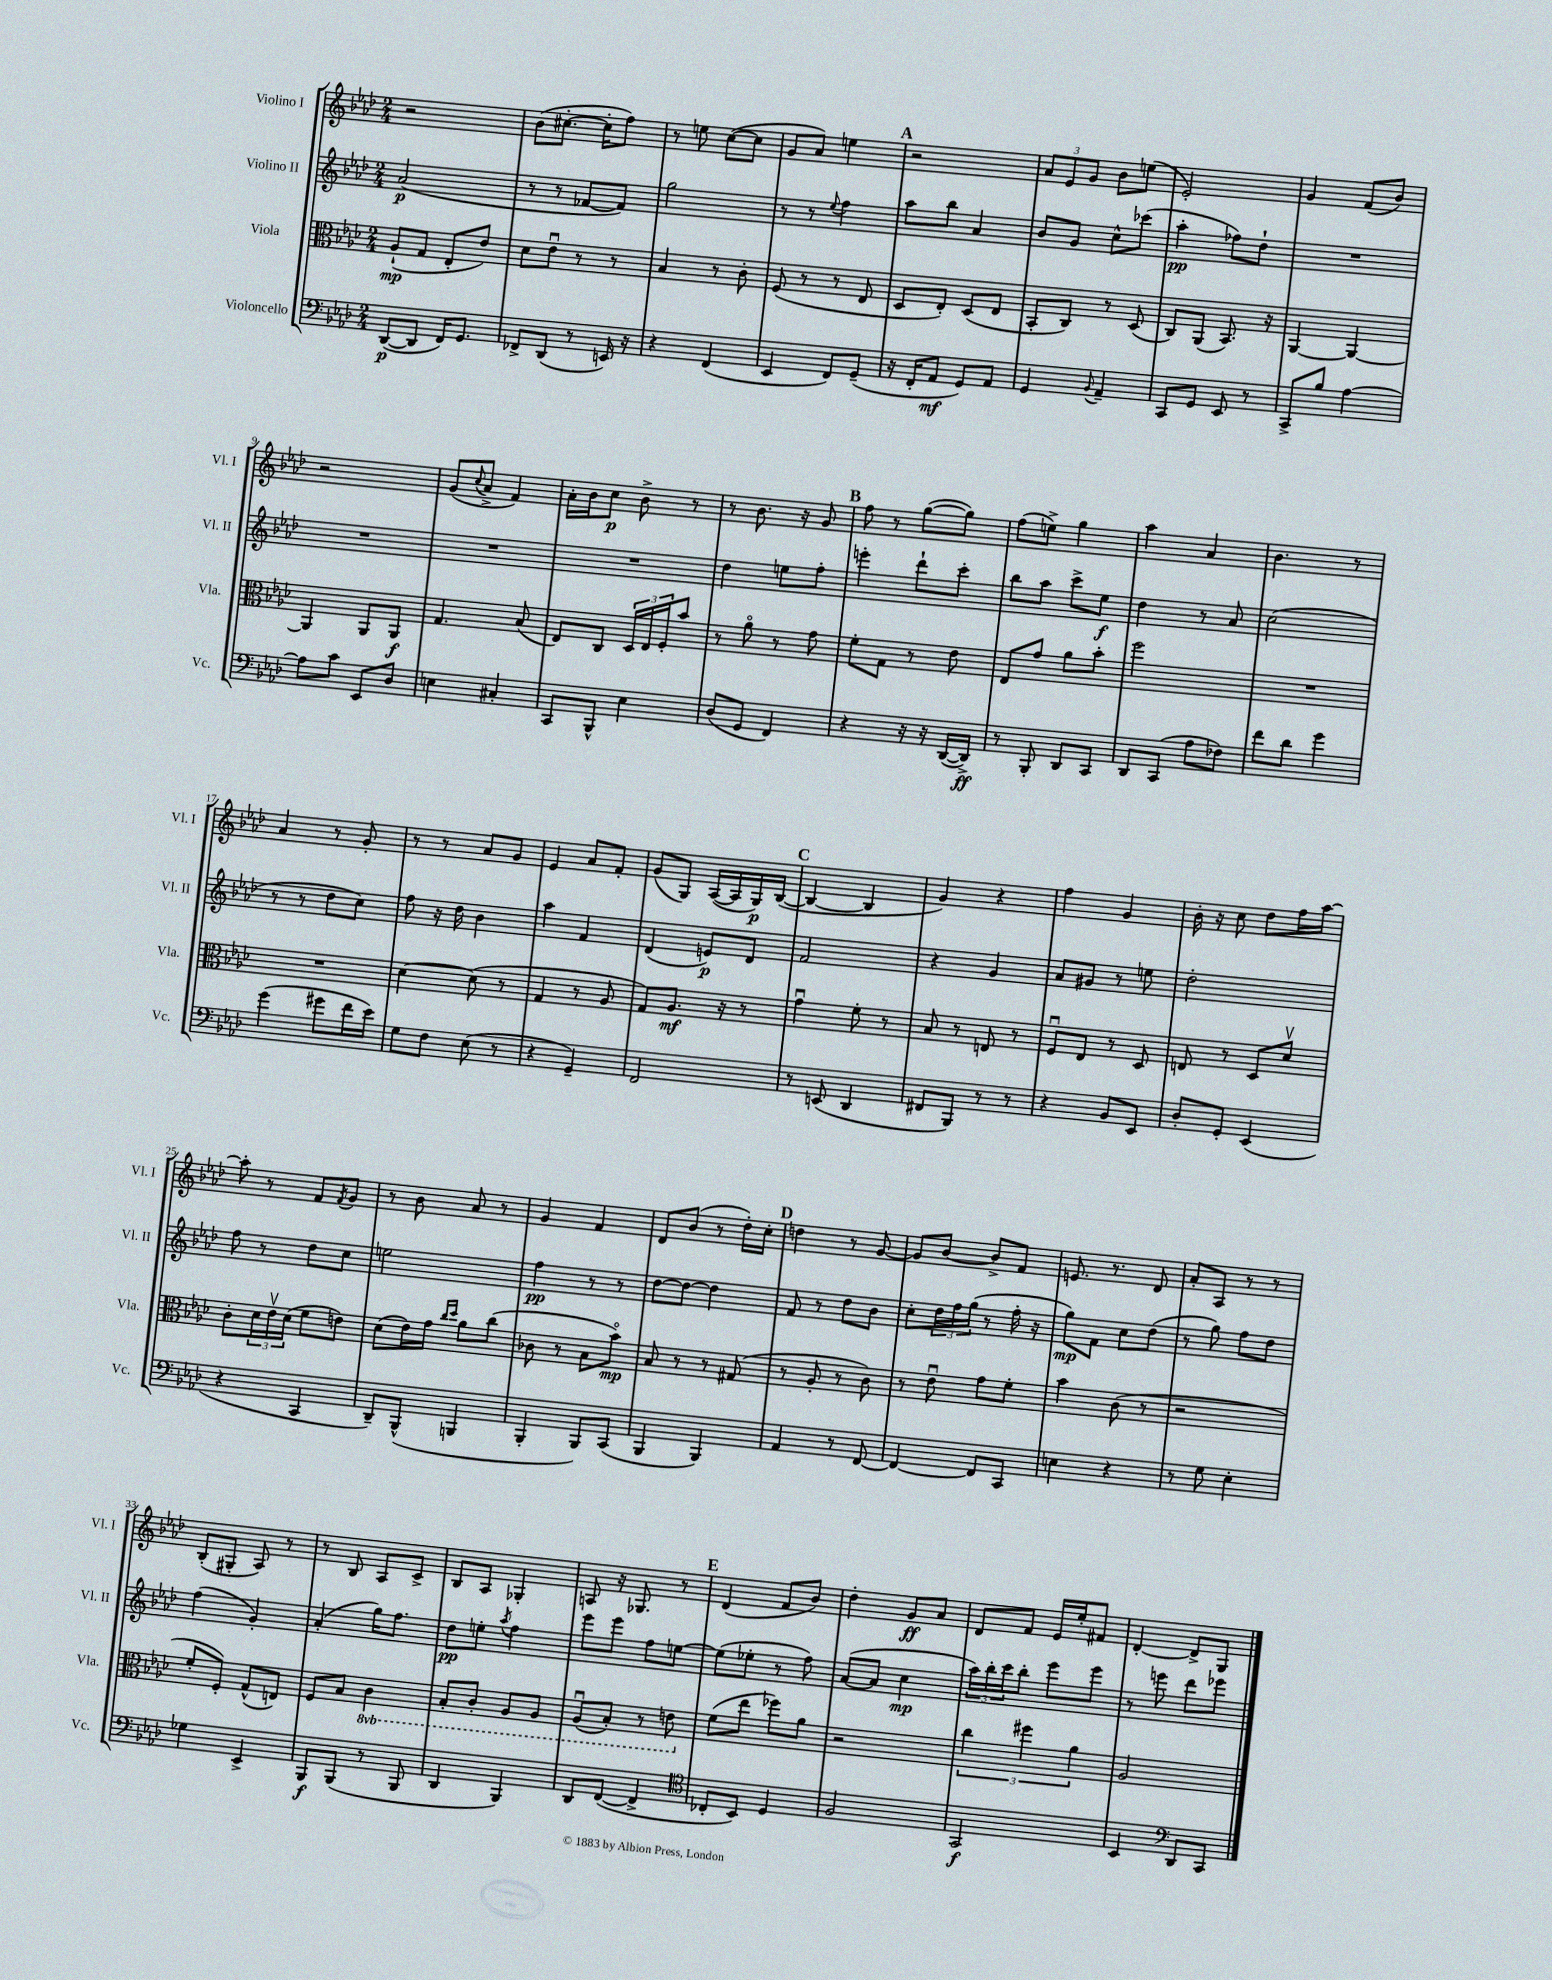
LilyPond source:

<<
\new StaffGroup <<
\new Staff = "s0" \with { instrumentName = "Violino I" shortInstrumentName = "Vl. I" } {
    \clef treble \key aes \major \numericTimeSignature \time 2/4
    r2 |
    bes'8( cis''8.~-. cis''16-. f''8) |
    r8 e''8 c''8~( c''8 |
    g'8 aes'8) e''4 |
    \mark \markup { \bold "A" } r2 |
    \tuplet 3/2 { aes'8 ees'8 g'8 } bes'8 e''8( |
    ees'2-.) |
    g'4 f'8( bes'8) |
    r2 |
    g'8( \appoggiatura { c''8 } aes'8-> f'4) |
    aes'16-. bes'16 c''8\p bes'8-> r8 |
    r8 bes'8. r16 g'8 |
    \mark \markup { \bold "B" } f''8 r8 g''8~( g''8) |
    f''8( e''8->) g''4 |
    aes''4 aes'4 |
    bes'4. r8 |
    aes'4 r8 g'8-. |
    r8 r8 aes'8 g'8 |
    ees'4 aes'8 f'8-. |
    g'8( g8) aes16~( aes16 g16\p) bes16~( |
    \mark \markup { \bold "C" } bes4~ bes4 |
    g'4) r4 |
    f''4 g'4 |
    bes'16-. r16 c''8 des''8 f''16 aes''16~ |
    aes''8-. r8 f'8 \acciaccatura { f'8 } g'8 |
    r8 bes'8 aes'8 r8 |
    g'4 f'4 |
    des'8 bes'8( r8 des''16-.) c''16-. |
    \mark \markup { \bold "D" } d''4 r8 g'8~ |
    g'8 bes'8~ bes'8-> f'8 |
    e'8. r8. des'8 |
    aes'8-. aes8 r8 r8 |
    bes8-.( gis8-. aes8) r8 |
    r8 bes8 aes8 c'8-> |
    bes8 aes8 ges4-. |
    a8 r16 ges8. r8 |
    \mark \markup { \bold "E" } des'4( f'8 bes'8) |
    des''4-. g'8\ff aes'8 |
    des'8 f'8 ees'16 ees''16-. fis'8 |
    des'4~-. des'8-> g8 \bar "|." |
}
\new Staff = "s1" \with { instrumentName = "Violino II" shortInstrumentName = "Vl. II" } {
    \clef treble \key aes \major \numericTimeSignature \time 2/4
    aes'2\p( |
    r8 r8 fes'8~ fes'8) |
    g''2 |
    r8 r8 \appoggiatura { ees''8 } f''4 |
    \mark \markup { \bold "A" } aes''8 bes''8 aes'4 |
    bes'8 g'8 c''8-^ ces'''8( |
    aes''4-.\pp fes''8) des''8-! |
    R2 |
    R2 |
    R2 |
    R2 |
    des''4 e''8 f''8-. |
    \mark \markup { \bold "B" } e'''4-. des'''8-! c'''8-. |
    bes''8 aes''8 c'''8-> ees''8\f |
    des''4 r8 aes'8 |
    c''2( |
    r8 r8 des''8 c''8) |
    f''8 r16 des''16 bes'4 |
    aes''4 f'4 |
    des'4( e'8\p) des'8 |
    \mark \markup { \bold "C" } f'2 |
    r4 g'4 |
    aes'8 gis'8 r8 e''8 |
    des''2-. |
    f''8 r8 des''8 c''8 |
    e''2 |
    f''4\pp r8 r8 |
    des''8~ des''8~ des''4 |
    \mark \markup { \bold "D" } f'8 r8 des''8 bes'8 |
    c''8-. \tuplet 3/2 { des''16 f''16 g''16( } r8 f''16-. r16 |
    g''8\mp) f'8 c''8 des''8( |
    r8 g''8) f''8 des''8 |
    f''4( g'4-.) |
    aes'4-.( g''16) f''8. |
    des''8\pp e''8-. \acciaccatura { aes''8 } f''4 |
    ees'''8 ees'''8 f''8 e''8~ |
    \mark \markup { \bold "E" } e''8( ees''8-. r8 f''8) |
    aes'8~( aes'8 c''4\mp |
    \tuplet 3/2 { aes''16) bes''16-. c'''16 } bes''8-. ees'''8 ees'''8 |
    r8 e'''8 des'''8 ees'''8 \bar "|." |
}
\new Staff = "s2" \with { instrumentName = "Viola" shortInstrumentName = "Vla." } {
    \clef alto \key aes \major \numericTimeSignature \time 2/4 \set Staff.ottavationMarkups = #ottavation-simple-ordinals
    aes8-!\mp( g8 ees8-. ees'8) |
    des'8 ees'8\downbow r8 r8 |
    bes4 r8 c'8-. |
    f8( r8 r8 ees8 |
    \mark \markup { \bold "A" } des8 ees8-.) des8( ees8 |
    bes,8-. c8) r8 des8( |
    c8) aes,8( bes,8.) r16 |
    aes,4~ aes,4~ |
    aes,4 aes,8 aes,8\f |
    g4. bes8( |
    ees8) c8 \tuplet 3/2 { des16 ees16 f16-. } bes'8 |
    r8 aes'8\flageolet r8 g'8 |
    \mark \markup { \bold "B" } f'8-. g8 r8 ees'8 |
    ees8 g'8 aes'8 bes'8-. |
    f''2 |
    R2 |
    R2 |
    des'4~ des'8( r8 |
    g4 r8 aes8 |
    g8) aes8.\mf r16 r8 |
    \mark \markup { \bold "C" } g'4\downbow f'8-. r8 |
    bes8 r8 e8 r8 |
    f8\downbow ees8 r8 des8 |
    e8 r8 des8 des'8\upbow |
    c'8-. \tuplet 3/2 { des'16 ees'16\upbow des'16( } f'8 e'8) |
    des'8( ees'16) g'16 \grace { c''16 des''16 } aes'8 c''8( |
    ces'8 r8 bes8 bes'8\flageolet\mp) |
    bes8 r8 r8 gis8( |
    \mark \markup { \bold "D" } r8 aes8-. r8 c'8) |
    r8 ees'8\downbow g'8 f'8-. |
    bes'4 c'8( r8 |
    r2 |
    f'8-. f8-.) g8-^( e8) |
    f8 bes8 \ottava #-1 c4 |
    bes,8-. c8-. aes,8 aes,8 |
    aes,8\downbow( bes,8-.) r8 e8 \ottava #0 |
    \mark \markup { \bold "E" } f'8( ees''8 fes''8) aes'8 |
    r2 |
    \tuplet 3/2 { c''4 fis''4 aes'4 } |
    aes2 \bar "|." |
}
\new Staff = "s3" \with { instrumentName = "Violoncello" shortInstrumentName = "Vc." } {
    \clef bass \key aes \major \numericTimeSignature \time 2/4
    des,8~\p( des,8 f,16) g,8. |
    fes,8-> des,8( r8 e,16) r16 |
    r4 f,4( |
    ees,4 f,8) g,8--( |
    \mark \markup { \bold "A" } r16 f,16-. aes,8\mf g,8) aes,8 |
    g,4 \appoggiatura { bes,8 } aes,4-- |
    c,8 g,8 ees,8 r8 |
    c,8-> bes8 aes4~ |
    aes8 c'8 ees,8 des8 |
    e4 cis4-. |
    c,8 bes,,8-^ ees4 |
    des8( g,8 f,4) |
    \mark \markup { \bold "B" } r4 r16 r16 des,16~( des,16->\ff) |
    r8 bes,,8-. des,8 c,8 |
    des,8 c,8( aes8 fes8) |
    f'8 des'8 g'4 |
    g'4( gis'8 f'16 ees'16) |
    g8 f8 ees8( r8 |
    r4 g,4--) |
    f,2 |
    \mark \markup { \bold "C" } r8 e,8( des,4 |
    fis,8 bes,,8) r8 r8 |
    r4 bes,8 ees,8 |
    des8-. g,8-. ees,4( |
    r4 c,4 |
    des,8--) bes,,8-^( b,,4 |
    bes,,4-. bes,,8) c,8( |
    bes,,4 bes,,4) |
    \mark \markup { \bold "D" } aes,4 r8 f,8~ |
    f,4~ f,8 c,8 |
    e4 r4 |
    r8 g8 ees4-. |
    ges4 ees,4-> |
    bes,,8\f bes,,8( r8 bes,,8 |
    des,4 bes,,4) |
    des,8 f,8~( f,4-> |
    \mark \markup { \bold "E" } \clef tenor ces8-. bes,8) des4 |
    f2 |
    g,2\f |
    bes,4 \clef bass des,8 c,8 \bar "|." |
}
>>
>>
